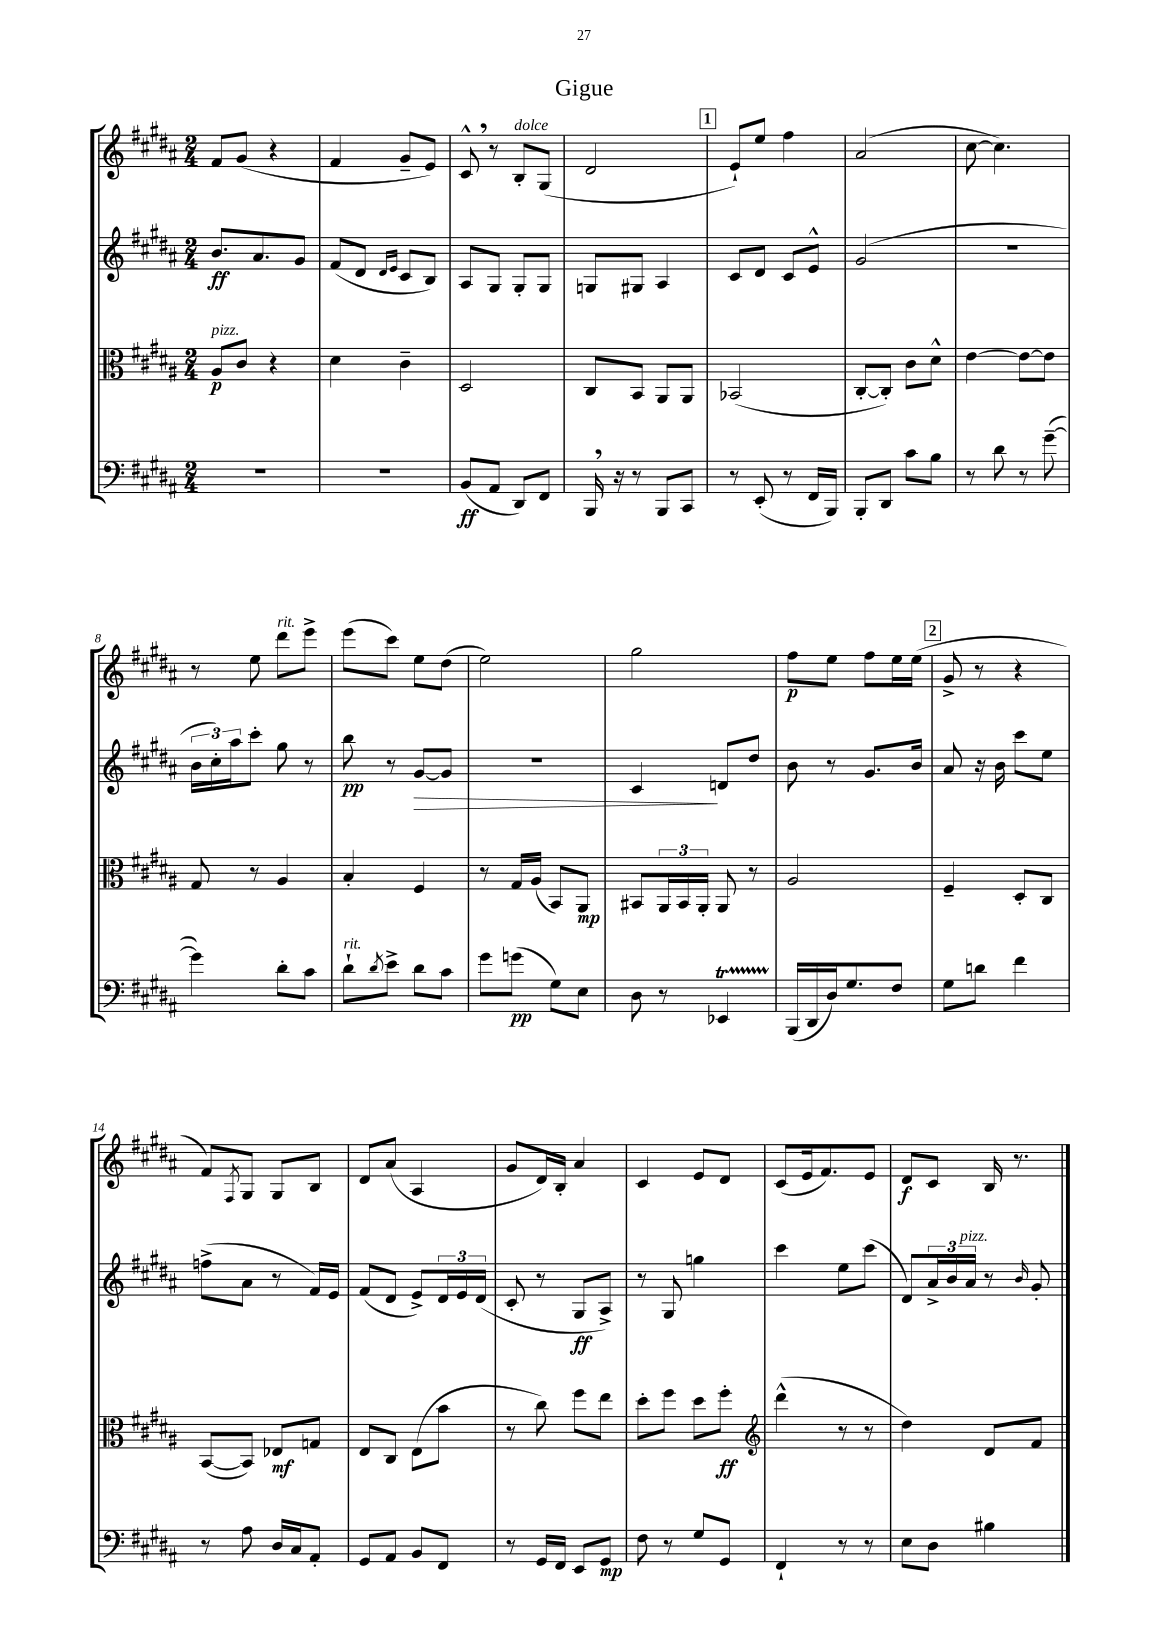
\header { title = "Gigue" }
<<
\new StaffGroup <<
\new Staff = "s0" {
    \clef treble \key b \major \numericTimeSignature \time 2/4
    fis'8 gis'8( r4 |
    fis'4 gis'8-- e'8) |
    cis'8-^ \breathe r8 b8-.^\markup { \italic "dolce" } gis8( |
    dis'2 |
    \mark \markup { \box "1" } e'8-!) e''8 fis''4 |
    ais'2( |
    cis''8~ cis''4.) |
    r8 e''8 dis'''8^\markup { \italic "rit." } e'''8-> |
    e'''8( cis'''8) e''8 dis''8( |
    e''2) |
    gis''2 |
    fis''8\p e''8 fis''8 e''16 e''16( |
    \mark \markup { \box "2" } gis'8-> r8 r4 |
    fis'8) \acciaccatura { fis8 } gis8 gis8 b8 |
    dis'8 ais'8( ais4 |
    gis'8 dis'16) b16-. ais'4 |
    cis'4 e'8 dis'8 |
    cis'8( e'16 fis'8.) e'8 |
    dis'8\f cis'8 b16 r8. \bar "|." |
}
\new Staff = "s1" {
    \clef treble \key b \major \numericTimeSignature \time 2/4
    b'8.\ff ais'8. gis'8 |
    fis'8( dis'8 \grace { dis'16 e'16 } cis'8 b8) |
    ais8 gis8 gis8-. gis8 |
    g8 gis8 ais4 |
    \mark \markup { \box "1" } cis'8 dis'8 cis'8 e'8-^ |
    gis'2( |
    R2 |
    \tuplet 3/2 { b'16 cis''16-.) ais''16 } cis'''8-. gis''8 r8 |
    b''8\pp r8 gis'8~\> gis'8 |
    r2 |
    cis'4\! d'8 dis''8 |
    b'8 r8 gis'8. b'16 |
    \mark \markup { \box "2" } ais'8 r16 b'16 cis'''8 e''8 |
    f''8->( ais'8 r8 fis'16) e'16 |
    fis'8( dis'8 e'8->) \tuplet 3/2 { dis'16 e'16 dis'16( } |
    cis'8-. r8 gis8\ff ais8->) |
    r8 gis8 g''4 |
    cis'''4 e''8 cis'''8( |
    dis'8) \tuplet 3/2 { ais'16-> b'16 ais'16^\markup { \italic "pizz." } } r8 \grace { b'16 } gis'8-. \bar "|." |
}
\new Staff = "s2" {
    \clef alto \key b \major \numericTimeSignature \time 2/4
    ais8\p^\markup { \italic "pizz." } cis'8 r4 |
    dis'4 cis'4-- |
    dis2 |
    cis8 b,8 ais,8 ais,8 |
    \mark \markup { \box "1" } bes,2( |
    cis8~-. cis8-.) cis'8 dis'8-^ |
    e'4~ e'8~ e'8 |
    gis8 r8 ais4 |
    b4-. fis4 |
    r8 gis16 ais16( b,8) ais,8\mp |
    bis,8 \tuplet 3/2 { ais,16 bis,16 ais,16-. } ais,8 r8 |
    ais2 |
    \mark \markup { \box "2" } fis4-- dis8-. cis8 |
    b,8~( b,8) ees8\mf g8 |
    e8 cis8 e8( b'8 |
    r8 cis''8) fis''8 e''8 |
    dis''8-. fis''8 dis''8 fis''8-.\ff |
    \clef treble dis'''4-^( r8 r8 |
    dis''4) dis'8 fis'8 \bar "|." |
}
\new Staff = "s3" {
    \clef bass \key b \major \numericTimeSignature \time 2/4
    R2 |
    R2 |
    b,8\ff( ais,8 dis,8) fis,8 |
    b,,16 \breathe r16 r8 b,,8 cis,8 |
    \mark \markup { \box "1" } r8 e,8-.( r8 fis,16 b,,16) |
    b,,8-. dis,8 cis'8 b8 |
    r8 dis'8 r8 gis'8~--( |
    gis'4) dis'8-. cis'8 |
    dis'8-!^\markup { \italic "rit." } \acciaccatura { dis'8 } e'8-> dis'8 cis'8 |
    gis'8 g'8\pp( gis8) e8 |
    dis8 r8 ees,4\startTrillSpan |
    b,,16\stopTrillSpan( dis,16 dis16) gis8. fis8 |
    \mark \markup { \box "2" } gis8 d'8 fis'4 |
    r8 ais8 dis16 cis16 ais,8-. |
    gis,8 ais,8 b,8 fis,8 |
    r8 gis,16 fis,16 e,8 gis,8\mp |
    fis8 r8 gis8 gis,8 |
    fis,4-! r8 r8 |
    e8 dis8 bis4 \bar "|." |
}
>>
>>
